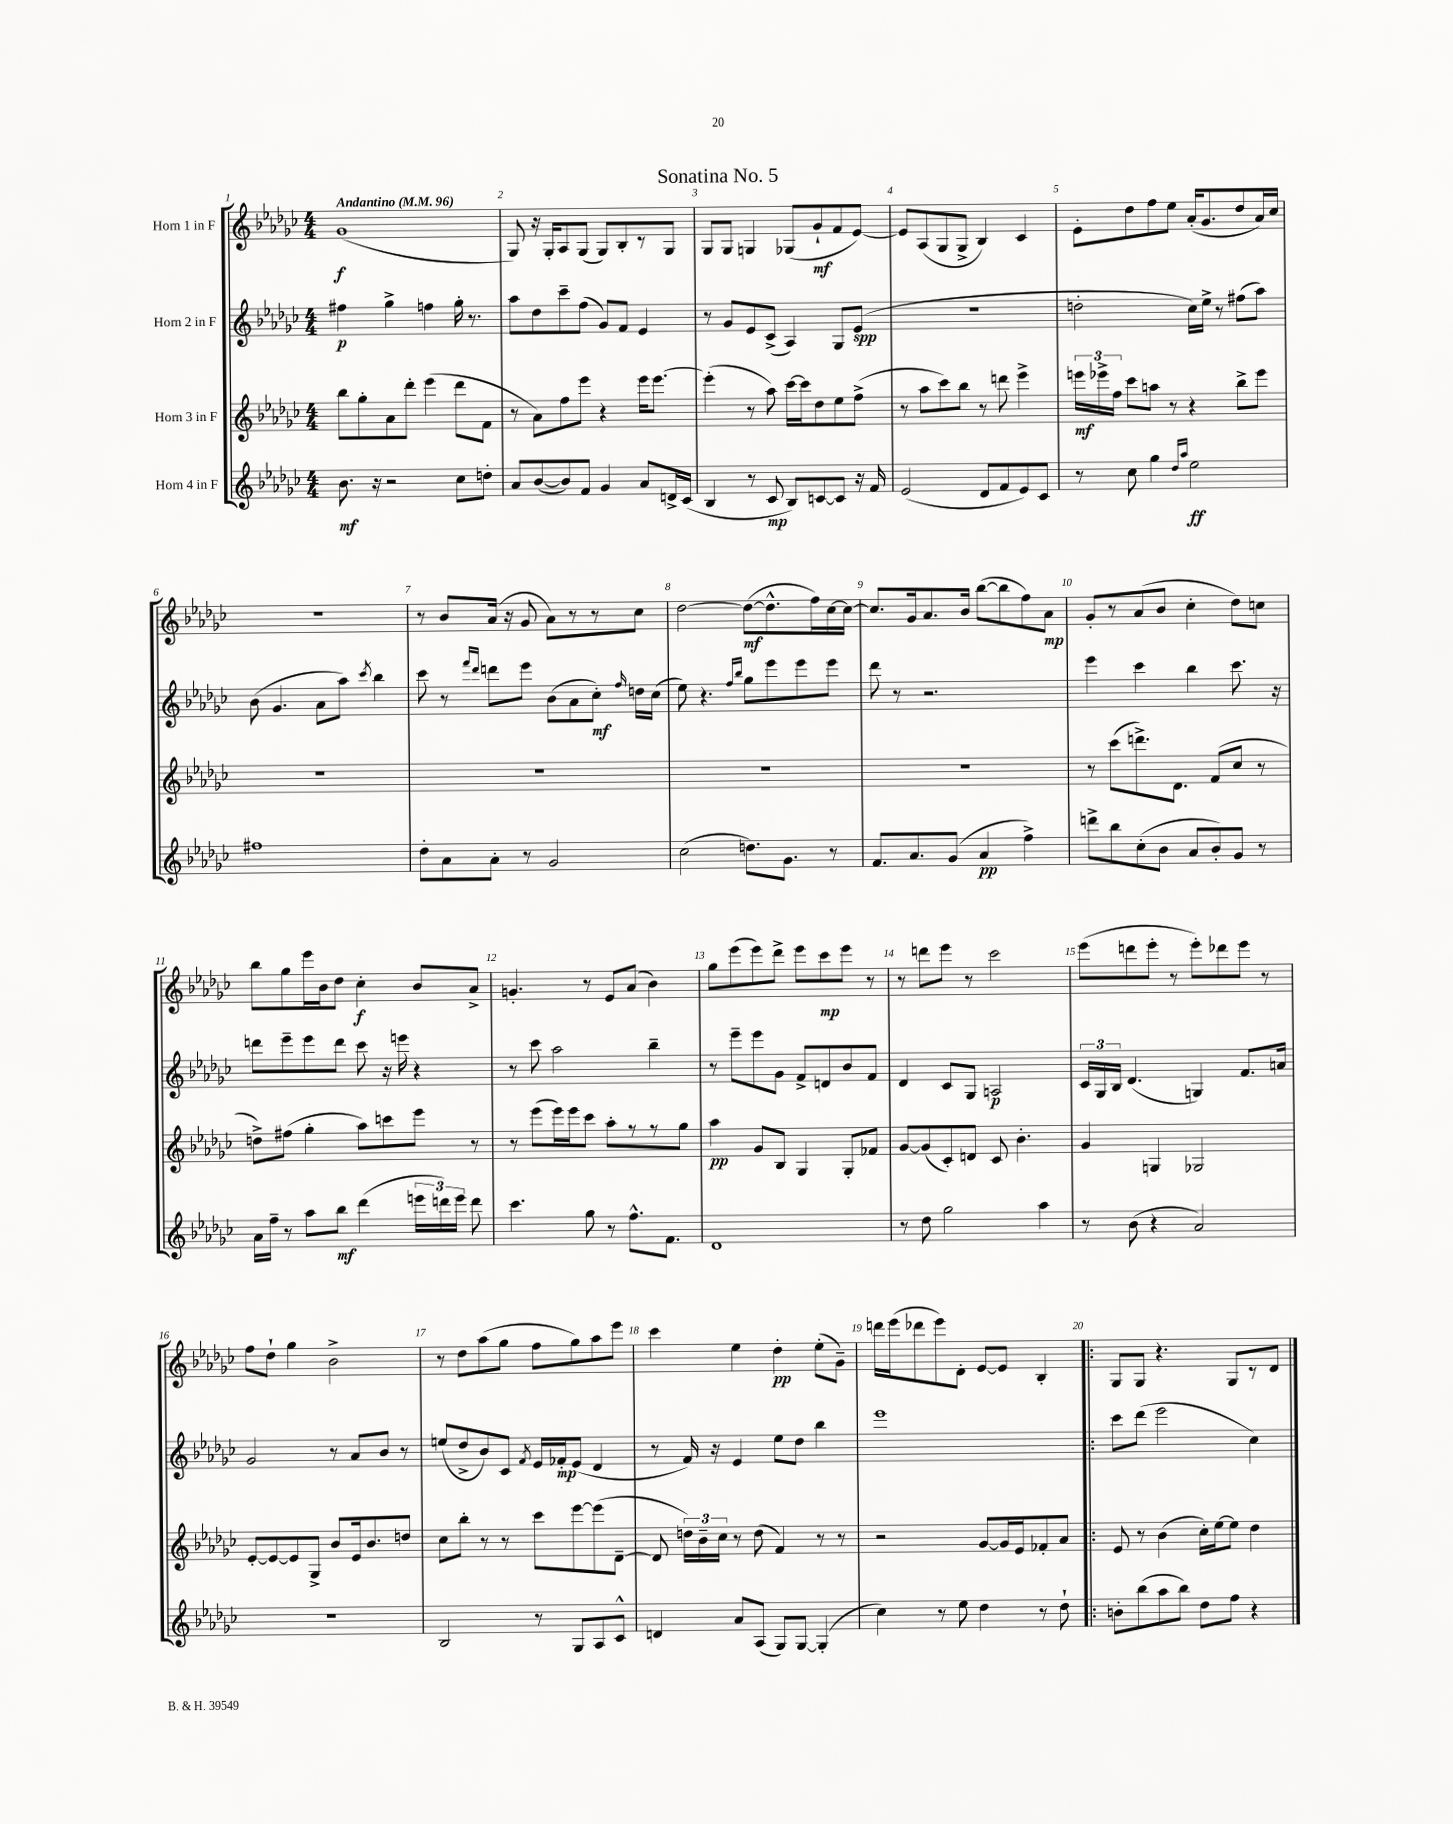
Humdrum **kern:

**kern	**kern	**kern	**kern
*staff4	*staff3	*staff2	*staff1
*clefG2	*clefG2	*clefG2	*clefG2
*k[b-e-a-d-g-c-]	*k[b-e-a-d-g-c-]	*k[b-e-a-d-g-c-]	*k[b-e-a-d-g-c-]
*M4/4	*M4/4	*M4/4	*M4/4
*MM96	*MM96	*MM96	*MM96
8.b-	8bb-	4ff#	(1g-
.	8gg-'	.	.
16r	.	.	.
2r	8a-	4gg-^	.
.	8ddd-'	.	.
.	(4eee-	4ff	.
8cc-	8ddd-	16gg-'	.
.	.	8.r	.
8dd'	8f	.	.
=	=	=	=
8a-	8r	8aa-	8G-)
([8b-	8a-)	8dd-	16r
.	.	.	16G-'
8b-])	8ff	8ccc-~	8A-
8f	8eee-	(8ff	(8G-
4g-	4r	8g-)	8G-)
.	.	8f	8B-'
8a-	16eee-	4e-	8r
.	[8.eee-	.	.
16d^	.	.	8G-
(16c-	.	.	.
=	=	=	=
4B-	(4eee-']	8r	8G-
.	.	8g-	8G-
8r	8r	8e-	4G
8c-	8aa-)	(8c-^	.
8B-)	[16ccc-	4A-)	(8G-
.	16ccc-]	.	.
[8c	8dd-	.	8g-`
8c]	8ee-	8G-	8f
16r	(8ff^	(8e-	[8e-)
16f	.	.	.
=	=	=	=
(2e-	8r	1r	8e-]
.	8aa-	.	(8A-
.	8ccc-)	.	8G-
.	8bb-	.	8G-^
8d-	8r	.	4B-)
8f	8ddd	.	.
8e-)	4eee-^	.	4c-
8c-	.	.	.
=	=	=	=
8r	24eee	2dd'	8e-'
.	24eee-^	.	.
.	24ff	.	.
8cc-	8ccc-	.	8dd-
4gg-	8aa	.	8ff
.	8r	.	8ee-
16qqdd-	.	.	.
16qqaa-	.	.	.
2ee-	4r	16cc-)	(16a-'
.	.	16ee-^	8.g-
.	.	8r	.
.	8bb-^	(8ff#	8dd-
.	8eee-	8aa-)	16a-)
.	.	.	16cc-
=	=	=	=
1ff#	1r	(8b-	1r
.	.	4.g-	.
.	.	8a-	.
.	.	8aa-)	.
.	.	8qccc-	.
.	.	4bb-	.
=	=	=	=
8dd-'	1r	8ccc-	8r
8a-	.	8r	8b-
.	.	16qqfff	.
.	.	16qqddd-	.
8a-'	.	8ddd	(16a-
.	.	.	16r
8r	.	8eee-	8g-
2g-	.	(8b-	8a-)
.	.	8a-	8r
.	.	8cc-')	8r
.	.	16qqff	.
.	.	16dd	8cc-
.	.	(16cc-	.
=	=	=	=
(2cc-	1r	8ee-)	[2dd-
.	.	4.r	.
.	.	16qqff	.
.	.	16qqbb-	.
8.dd)	.	8gg-	(8dd-_
.	.	8eee-	8.dd-^^]
8.g-	.	.	.
.	.	8eee-	.
.	.	.	16ff)
8r	.	8eee-	[16cc-
.	.	.	16cc-_
=	=	=	=
8.f	1r	8ddd-	8.cc-]
.	.	8r	.
8.a-	.	.	16g-
.	.	2.r	8.a-
(8g-	.	.	.
.	.	.	16b-
4a-	.	.	([8bb-
.	.	.	8bb-]
4ff^)	.	.	8ff)
.	.	.	8a-
=	=	=	=
8ddd^	8r	4eee-	8g-'
8bb-	(8ccc-	.	8r
(8cc-'	8.ddd^)	4ccc-	(8a-
8b-	.	.	8b-
.	8.d-	.	.
8a-	.	4bb-	4cc-'
8b-')	(8f	.	.
8g-	8cc-	8.ccc-	8dd-)
8r	8r	.	8cc
.	.	16r	.
=	=	=	=
16a-	8dd^)	8ddd	8bb-
16ff~	.	.	.
8r	(8ff#	8eee-~	8gg-
8aa-	4gg-'	8eee-	16eee-
.	.	.	16b-
8bb-	.	8ddd	8dd-
(4ddd-	8aa-)	8ccc-	4cc-'
.	8ccc	16r	.
.	.	16eee	.
24eee	8eee-	4r	8b-
24ddd)	.	.	.
24eee	.	.	.
8ddd	8r	.	8a-^
=	=	=	=
4.ccc-	8r	8r	4.g'
.	(8eee-	8ccc-	.
.	16eee-)	2aa-	.
.	16eee-	.	.
8gg-	8ccc-	.	8r
8r	8aa-'	.	8e-
8.ff^^	8r	.	(8a-
.	8r	4bb-~	4b-)
8.f	.	.	.
.	8gg-	.	.
=	=	=	=
1d-	4aa-	8r	8gg-
.	.	8eee-~	(8eee-
.	8g-	8eee-	8eee-)
.	8B-	8g-	8ddd-^
.	4G-	8f^	8eee-
.	.	8d	8ccc-
.	8G-'	8b-	8eee-
.	8f-	8f	8r
=	=	=	=
8r	[8g-	4d-	8r
8dd-	(8g-]	.	8ddd
2gg-	8c-')	8c-	8eee-
.	8d	8G-	8r
.	8c-	2A	2ccc-
.	4.b-'	.	.
4aa-	.	.	.
=	=	=	=
8r	4g-	24c-	(8eee-
.	.	24G-	.
.	.	24B-	.
(8b-	.	(4.d-	8ddd
4r	4G	.	8eee-'
.	.	.	8r
2a-)	2G-	4G)	8eee-')
.	.	.	8ddd-
.	.	8.f	8eee-
.	.	.	8r
.	.	16a	.
=	=	=	=
1r	[8e-'	2g-	8ff
.	8e-_	.	8dd-`
.	8e-]	.	4gg-
.	8G-^	.	.
.	8b-	8r	2b-^
.	16e-	8a-	.
.	8.b-	.	.
.	.	8b-	.
.	8dd	8r	.
=	=	=	=
2B-	8cc-	(8ee	8r
.	8bb-'	8dd-^	8dd-
.	8r	8b-)	(8aa-
.	8r	8c-	8gg-
.	.	8qf	.
8r	8ccc-	16e-	8ff
.	.	16f-'	.
8G-	[8eee-	(8e-	8gg-)
8A-	(8eee-]	4d-	8aa-
8c-^^	[8d-~	.	8eee-
=	=	=	=
4d	8d-]	8r	4ccc-
.	24dd)	16f)	.
.	24b-~	.	.
.	.	16r	.
.	24cc-	.	.
8a-	8r	4e-	4ee-
(8A-	(8dd	.	.
8G-)	4f)	8ee-	4dd-'
[8G-	.	8dd-	.
(4G-']	8r	4bb-	(8ee-'
.	8r	.	8g-~)
=	=	=	=
4cc-)	2r	1eee-	16ddd
.	.	.	(16eee-
.	.	.	8ddd-
8r	.	.	8eee-)
8ee-	.	.	8d-'
4dd-	[8g-	.	[8e-
.	16g-]	.	8e-]
.	16e-	.	.
8r	8f-'	.	4B-'
8dd-`	8a-	.	.
=!|:	=!|:	=!|:	=!|:
8b'	8e-	8ccc-	8G-
(8bb-	8r	(8ddd-	8G-
8aa-	(4b-	2eee-	4.r
8bb-)	.	.	.
8dd-	16cc-')	.	.
.	[16ee-	.	.
8ff	8ee-]	.	8G-
4r	4dd-	4cc-)	8r
.	.	.	8d-
==	==	==	==
*-	*-	*-	*-
